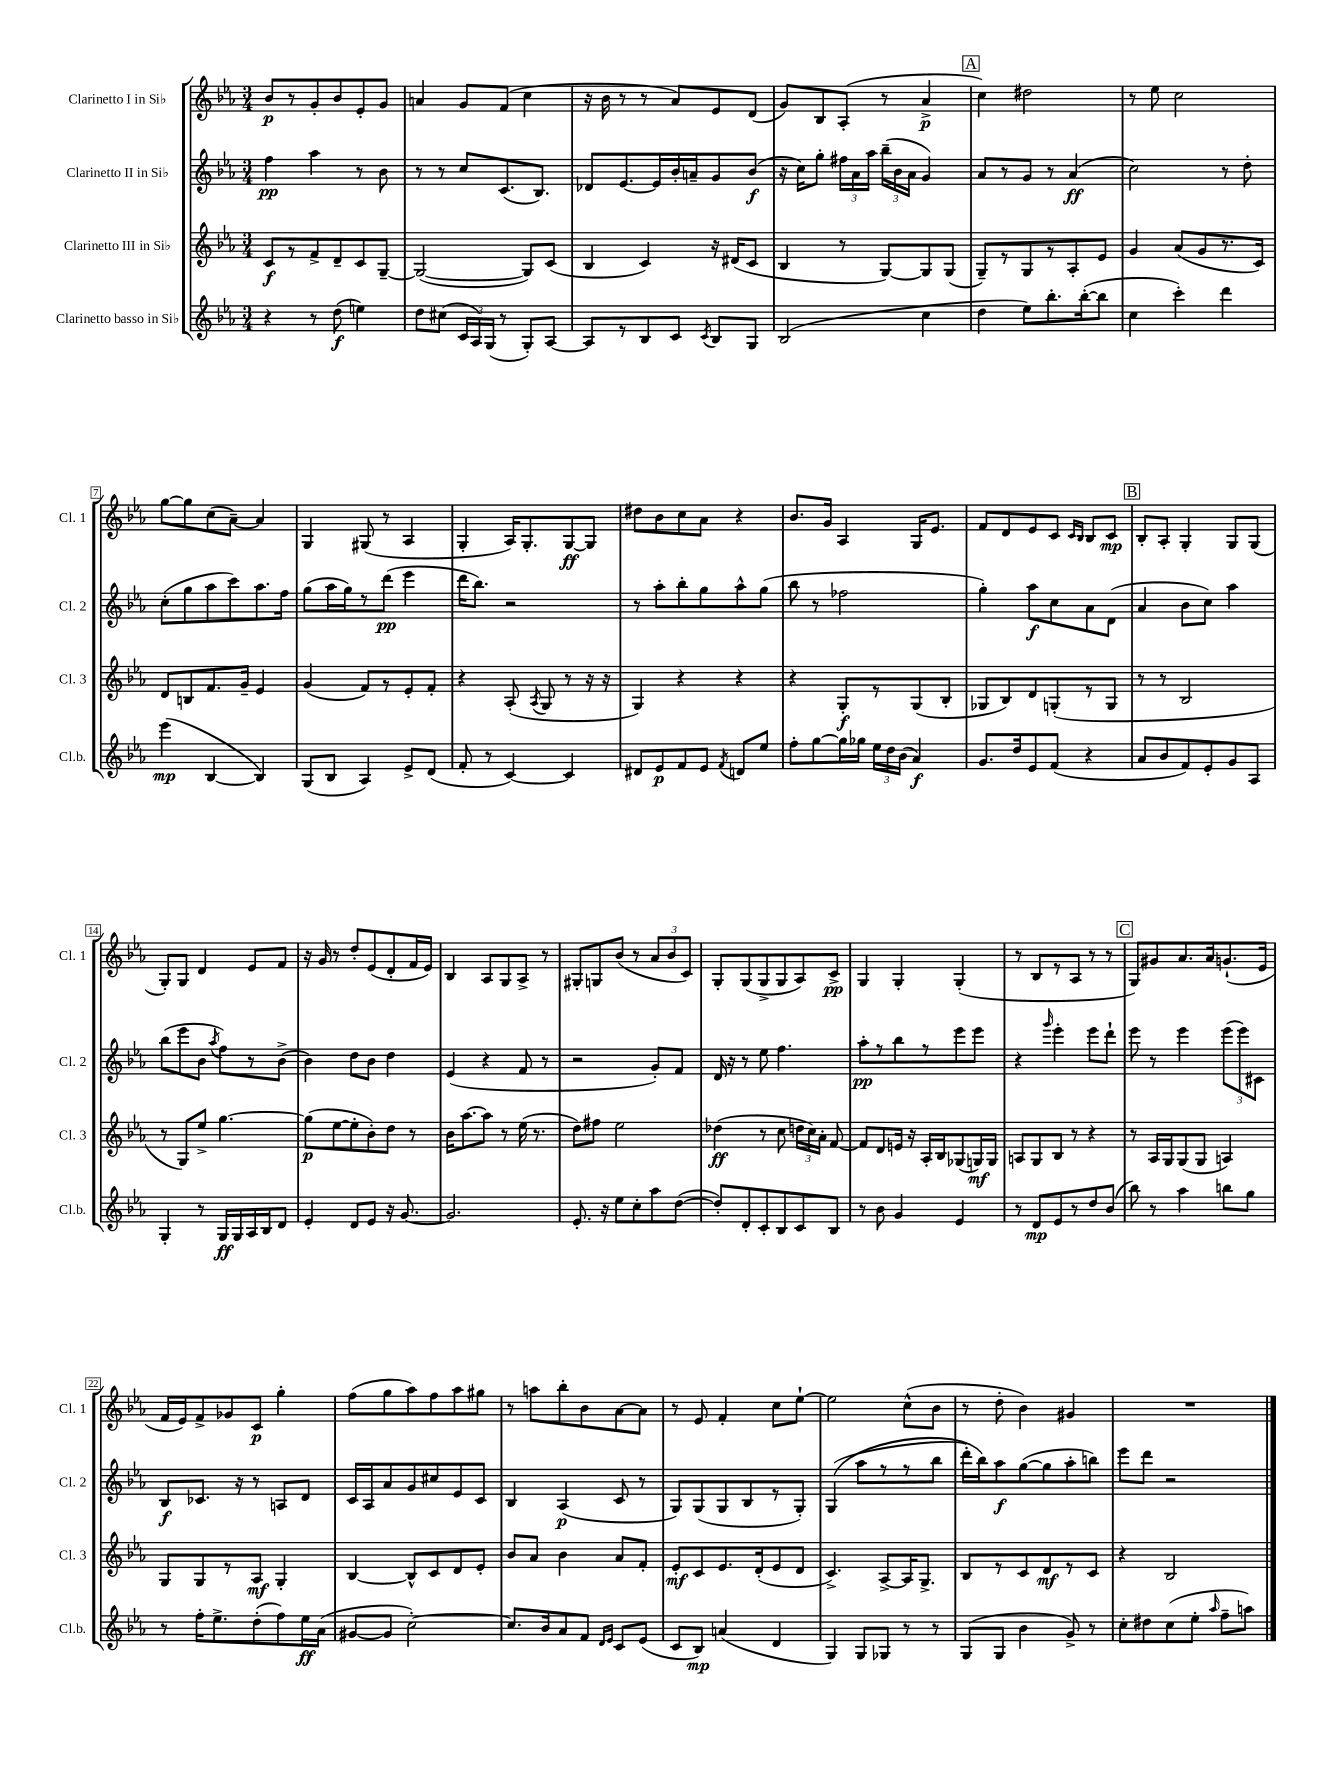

**kern	**dynam	**kern	**dynam	**kern	**dynam	**kern	**dynam
*part4	*part4	*part3	*part3	*part2	*part2	*part1	*part1
*staff4	*staff4	*staff3	*staff3	*staff2	*staff2	*staff1	*staff1
*I"Clarinetto basso in Si♭	*	*I"Clarinetto III in Si♭	*	*I"Clarinetto II in Si♭	*	*I"Clarinetto I in Si♭	*
*I'Cl.b.	*	*I'Cl. 3	*	*I'Cl. 2	*	*I'Cl. 1	*
*clefG2	*	*clefG2	*	*clefG2	*	*clefG2	*
*k[b-e-a-]	*	*k[b-e-a-]	*	*k[b-e-a-]	*	*k[b-e-a-]	*
*M3/4	*	*M3/4	*	*M3/4	*	*M3/4	*
=1	=1	=1	=1	=1	=1	=1	=1
4r	.	8c/L	f	4ff\	pp	8b-/L	p
.	.	8r	.	.	.	8r	.
8r	.	8f^/	.	4aa-\	.	8g'/	.
(8dd\	f	8d~/	.	.	.	8b-/	.
4een\)	.	8c/	.	8r	.	8e-'/	.
.	.	[8G~/J	.	8b-\	.	8g/J	.
=2	=2	=2	=2	=2	=2	=2	=2
8dd\L	.	(2G/_	.	8r	.	4an/	.
(8cc#X\J	.	.	.	8r	.	.	.
24c/LL	.	.	.	8cc/L	.	8g/L	.
24A-/)	.	.	.	.	.	.	.
(24G/JJ	.	.	.	.	.	.	.
8r	.	.	.	(8.c/	.	(8f/J	.
8G'/L)	.	8G/L])	.	.	.	4cc\	.
.	.	.	.	8.B-/J)	.	.	.
[8A-/J	.	(8c/J	.	.	.	.	.
=3	=3	=3	=3	=3	=3	=3	=3
8A-/L]	.	4B-/	.	8d-X/L	.	16r	.
.	.	.	.	.	.	16b-\	.
8r	.	.	.	[8.e-/	.	8r	.
8B-/	.	4c/)	.	.	.	8r	.
.	.	.	.	16e-/L]	.	.	.
8c/J	.	.	.	16b-'/	.	8a-/L)	.
.	.	.	.	16an~/J	.	.	.
8qc/	.	.	.	.	.	.	.
8B-/L	.	16r	.	8g/	.	8e-/	.
.	.	(16d#X/KL	.	.	.	.	.
8G/J	.	8c/J	.	(8b-/J	f	(8d/J	.
=4	=4	=4	=4	=4	=4	=4	=4
(2B-/	.	4B-/	.	16r	.	8g/L)	.
.	.	.	.	16cc\KL)	.	.	.
.	.	.	.	8gg'\J	.	8B-/	.
.	.	8r	.	24ff#X\LL	.	(8A-'/J	.
.	.	.	.	24a-\	.	.	.
.	.	.	.	24aa-\JJ	.	.	.
.	.	[8G/L)	.	(24bb-~\LL	.	8r	.
.	.	.	.	24b-\	.	.	.
.	.	.	.	24a-\JJ	.	.	.
4cc\	.	8G/]	.	4g/)	.	4a-^/	p
.	.	(8G/J	.	.	.	.	.
!!LO:REH:place=s1:t=A
=5	=5	=5	=5	=5	=5	=5	=5
4dd\	.	8G~/L)	.	8a-/L	.	4cc\)	.
.	.	8r	.	8r	.	.	.
8ee-\L)	.	8G/	.	8g/J	.	2dd#X\	.
8.bb-'\	.	8r	.	8r	.	.	.
.	.	8A-'/	.	(4a-/	ff	.	.
([16bb-'\k	.	.	.	.	.	.	.
8bb-\J]	.	8e-/J	.	.	.	.	.
=6	=6	=6	=6	=6	=6	=6	=6
4cc\	.	4g/	.	2cc\)	.	8r	.
.	.	.	.	.	.	8ee-\	.
4ccc'\)	.	(8a-/L	.	.	.	2cc\	.
.	.	8g/	.	.	.	.	.
4ddd\	.	8.r	.	8r	.	.	.
.	.	.	.	8dd'\	.	.	.
.	.	16c/Jk)	.	.	.	.	.
!!LO:LB:g=z
=7	=7	=7	=7	=7	=7	=7	=7
(4eee-\	mp	8d/L	.	(8cc'\L	.	[8gg\L	.
.	.	8Bn/	.	8gg\	.	8gg\]	.
[4B-/	.	8.f/	.	8aa-\	.	(8cc\	.
.	.	.	.	8ccc\)	.	[8a-~\J)	.
.	.	16g~/Jk	.	.	.	.	.
4B-/])	.	4e-/	.	8.aa-\	.	4a-/]	.
.	.	.	.	16ff\Jk	.	.	.
=8	=8	=8	=8	=8	=8	=8	=8
(8G/L	.	(4g/	.	(8gg\L	.	4G/	.
8B-/J	.	.	.	16aa-\L	.	.	.
.	.	.	.	16gg\J)	.	.	.
4A-/)	.	8f/L)	.	8r	.	(8G#X/	.
.	.	8r	.	(8ddd\J	pp	8r	.
8e-^/L	.	8e-'/	.	4eee-\	.	4A-/	.
(8d/J	.	8f'/J	.	.	.	.	.
=9	=9	=9	=9	=9	=9	=9	=9
8f'/	.	4r	.	16ddd\KL	.	4G'/	.
.	.	.	.	8.bb-\J)	.	.	.
8r	.	.	.	.	.	.	.
[4c/)	.	(8A-'/	.	2r	.	16A-/KL)	.
.	.	.	.	.	.	8.G'/	.
.	.	8qA-/	.	.	.	.	.
.	.	8G/	.	.	.	.	.
4c/]	.	8r	.	.	.	[8G/	ff
.	.	16r	.	.	.	8G/J]	.
.	.	16r	.	.	.	.	.
=10	=10	=10	=10	=10	=10	=10	=10
8d#X/L	.	4G/)	.	8r	.	8dd#X\L	.
8e-/	p	.	.	8aa-'\L	.	8b-\	.
8f/	.	4r	.	8bb-'\	.	8cc\	.
8e-/J	.	.	.	8gg\	.	8a-\J	.
8qf/	.	.	.	.	.	.	.
8dn/L	.	4r	.	8aa-^^\	.	4r	.
8ee-/J	.	.	.	(8gg\J	.	.	.
=11	=11	=11	=11	=11	=11	=11	=11
8ff'\L	.	4r	.	8bb-\	.	8.b-/L	.
[8gg\	.	.	.	8r	.	.	.
.	.	.	.	.	.	16g/Jk	.
16gg\L]	.	8G'/L	f	2ff-X\	.	4A-/	.
16gg-X\JJ	.	.	.	.	.	.	.
24ee-\LL	.	8r	.	.	.	.	.
24dd\	.	.	.	.	.	.	.
(24b-\JJ	.	.	.	.	.	.	.
4a-/)	f	(8G/	.	.	.	16G/KL	.
.	.	.	.	.	.	8.e-/J	.
.	.	8B-'/J	.	.	.	.	.
=12	=12	=12	=12	=12	=12	=12	=12
8.g/L	.	8G-X/L	.	4gg'\)	.	8f/L	.
.	.	8B-/)	.	.	.	8d/	.
16dd/k	.	.	.	.	.	.	.
8e-/	.	8d/	.	8aa-\L	f	8e-/	.
(8f/J	.	(8Gn'/	.	8cc\	.	8c/J	.
.	.	.	.	.	.	16qqc/LL	.
.	.	.	.	.	.	16qqB-/JJ	.
4r	.	8r	.	8a-\	.	8B-/L	.
.	.	8G/J	.	(8d\J	.	8c/J	mp
!!LO:REH:place=s1:t=B
=13	=13	=13	=13	=13	=13	=13	=13
8a-/L	.	8r	.	4a-/	.	8B-'/L	.
8b-/	.	8r	.	.	.	8A-'/J	.
8f/)	.	2B-/	.	8b-\L	.	4G'/	.
8e-'/	.	.	.	8cc\J)	.	.	.
8g/	.	.	.	4aa-\	.	8G/L	.
8A-/J	.	.	.	.	.	(8G/J	.
!!LO:LB:g=z
=14	=14	=14	=14	=14	=14	=14	=14
4G'/	.	8r	.	(8bb-\L	.	8G'/L)	.
.	.	8G/L)	.	8eee-\	.	8G/J	.
8r	.	8ee-^/J	.	8b-\J	.	4d/	.
.	.	.	.	8qaa-/	.	.	.
16G/LL	ff	[4.gg\	.	8ff\L)	.	.	.
16G/	.	.	.	.	.	.	.
16A-/	.	.	.	8r	.	8e-/L	.
16B-/J	.	.	.	.	.	.	.
8d/J	.	.	.	(8b-^\J	.	8f/J	.
=15	=15	=15	=15	=15	=15	=15	=15
4e-'/	.	(8gg\L]	p	4b-\)	.	16r	.
.	.	.	.	.	.	16g/	.
.	.	[8ee-\	.	.	.	8r	.
8d/L	.	8ee-'\]	.	8dd\L	.	8dd'/L	.
8e-/J	.	8b-'\)	.	8b-\J	.	(8e-/	.
16r	.	8dd\J	.	4dd\	.	8d'/	.
[8.g/	.	.	.	.	.	.	.
.	.	8r	.	.	.	16f/L	.
.	.	.	.	.	.	16e-/JJ)	.
=16	=16	=16	=16	=16	=16	=16	=16
2.g/]	.	16b-\KL	.	(4e-/	.	4B-/	.
.	.	[8.aa-\	.	.	.	.	.
.	.	8aa-\J]	.	4r	.	8A-/L	.
.	.	8r	.	.	.	8G/	.
.	.	(16ee-\	.	8f/	.	8A-^/J	.
.	.	8.r	.	.	.	.	.
.	.	.	.	8r	.	8r	.
=17	=17	=17	=17	=17	=17	=17	=17
8.e-'/	.	8dd\L)	.	2r	.	8G#X'/L	.
.	.	8ff#X\J	.	.	.	8Gn/	.
16r	.	.	.	.	.	.	.
8ee-\L	.	2ee-\	.	.	.	(8b-/J	.
8cc'\	.	.	.	.	.	8r	.
8aa-\	.	.	.	8g'/L)	.	12a-/L	.
.	.	.	.	.	.	12b-/	.
([8dd\J	.	.	.	8f/J	.	.	.
.	.	.	.	.	.	12c/J)	.
=18	=18	=18	=18	=18	=18	=18	=18
8dd'/L])	.	(4dd-X\	ff	16d/	.	8G'/L	.
.	.	.	.	16r	.	.	.
8d'/	.	.	.	8r	.	(8G/	.
8c'/	.	8r	.	8ee-\	.	8G^/	.
8B-/	.	8cc\	.	4.ff\	.	8G/	.
8c/	.	24ddn\LL	.	.	.	8A-/)	.
.	.	24cc\)	.	.	.	.	.
.	.	24a-'\JJ	.	.	.	.	.
8B-/J	.	[8f/	.	.	.	8c^/J	pp
=19	=19	=19	=19	=19	=19	=19	=19
8r	.	8f/L]	.	8aa-'\L	pp	4G/	.
8b-\	.	8d/	.	8r	.	.	.
4g/	.	16en/Jk	.	8bb-\	.	4G'/	.
.	.	16r	.	.	.	.	.
.	.	16A-'/LL	.	8r	.	.	.
.	.	16B-/J	.	.	.	.	.
4e-/	.	(8G-X/	.	8eee-\	.	(4G'/	.
.	.	16Gn/L)	mf	8eee-\J	.	.	.
.	.	16G/JJ	.	.	.	.	.
=20	=20	=20	=20	=20	=20	=20	=20
8r	.	8An/L	.	4r	.	8r	.
8d/L	mp	8G/	.	.	.	8B-/L	.
.	.	.	.	16qqggg/	.	.	.
8e-/	.	8B-/J	.	4eee-'\	.	8r	.
8r	.	8r	.	.	.	8A-/J	.
8dd/	.	4r	.	8eee-\L	.	8r	.
(8b-/J	.	.	.	8ddd`\J	.	8r	.
!!LO:REH:place=s1:t=C
=21	=21	=21	=21	=21	=21	=21	=21
8bb-\)	.	8r	.	8eee-\	.	8G/L)	.
8r	.	16A-/LL	.	8r	.	8g#X/	.
.	.	16G/J	.	.	.	.	.
4aa-\	.	(8G/	.	4eee-\	.	8.a-/	.
.	.	8G/J	.	.	.	.	.
.	.	.	.	.	.	16a-/k	.
8bbn\L	.	4An/)	.	(12eee-\L	.	(8.gn`/	.
.	.	.	.	12eee-\)	.	.	.
8gg\J	.	.	.	.	.	.	.
.	.	.	.	12c#X\J	.	.	.
.	.	.	.	.	.	16e-/Jk	.
!!LO:LB:g=z
=22	=22	=22	=22	=22	=22	=22	=22
8r	.	8G/L	.	8B-/L	f	16f/LL	.
.	.	.	.	.	.	16e-/J)	.
16ff'\KL	.	8G/	.	8.c-X/J	.	8f^/	.
8.ee-^\	.	.	.	.	.	.	.
.	.	8r	.	.	.	8g-X/	.
.	.	.	.	16r	.	.	.
(8dd'\	.	8A-/J	mf	8r	.	8c/J	p
8ff\)	.	4G'/	.	8An/L	.	4gg'\	.
16ee-\L	ff	.	.	8d/J	.	.	.
(16a-\JJ	.	.	.	.	.	.	.
=23	=23	=23	=23	=23	=23	=23	=23
[8g#X/L	.	[4B-/	.	16c/LL	.	(8ff\L	.
.	.	.	.	16A-/J	.	.	.
8g#/J]	.	.	.	8a-/	.	8gg\	.
[2cc'\)	.	8B-^^/L]	.	8g/	.	8aa-\)	.
.	.	8c/	.	8cc#X/	.	8ff\	.
.	.	8d/	.	8e-/	.	8aa-\	.
.	.	8e-'/J	.	8c/J	.	8gg#X\J	.
=24	=24	=24	=24	=24	=24	=24	=24
8.cc/L]	.	8b-/L	.	4B-/	.	8r	.
.	.	8a-/J	.	.	.	8aan\L	.
16b-/k	.	.	.	.	.	.	.
8a-/	.	4b-\	.	(4A-/	p	8bb-'\	.
8f/J	.	.	.	.	.	8b-\	.
16qqd/LL	.	.	.	.	.	.	.
16qqe-/JJ	.	.	.	.	.	.	.
8c/L	.	8a-/L	.	8c/	.	[8a-\	.
(8e-/J	.	8f'/J	.	8r	.	8a-\J]	.
=25	=25	=25	=25	=25	=25	=25	=25
8c/L	.	8e-'/L	mf	8G/L)	.	8r	.
8B-/J)	mp	8c/	.	(8G/	.	8e-/	.
(4an/	.	8.e-/	.	8G/	.	4f'/	.
.	.	.	.	8B-/	.	.	.
.	.	(16d'/k	.	.	.	.	.
4d/	.	8e-/	.	8r	.	8cc\L	.
.	.	8d/J	.	8G'/J)	.	[8ee-`\J	.
=26	=26	=26	=26	=26	=26	=26	=26
4G/)	.	4.c^/)	.	((4G/	.	2ee-\]	.
8G/L	.	.	.	8aa-\L	.	.	.
8G-X/J	.	[8A-^/L	.	8r	.	.	.
8r	.	16A-/K]	.	8r	.	(8cc^^\L	.
.	.	8.G^/J	.	.	.	.	.
8r	.	.	.	8bb-\J	.	8b-\J	.
=27	=27	=27	=27	=27	=27	=27	=27
(8G/L	.	8B-/L	.	16ddd'\LL)	.	8r	.
.	.	.	.	16bb-\J)	.	.	.
8G/J	.	8r	.	8aa-\	f	8dd'\	.
4b-\	.	8c/	.	([8gg\	.	4b-\)	.
.	.	8d/	mf	8gg\]	.	.	.
8g^/)	.	8r	.	8aa-'\	.	4g#X/	.
8r	.	8c/J	.	8bbn\J)	.	.	.
=28	=28	=28	=28	=28	=28	=28	=28
8cc'\L	.	4r	.	8eee-\L	.	2.r	.
8dd#X\	.	.	.	8ddd\J	.	.	.
(8cc\	.	2B-/	.	2r	.	.	.
8ee-'\J	.	.	.	.	.	.	.
16qqaa-/	.	.	.	.	.	.	.
8ff~\L	.	.	.	.	.	.	.
8aan\J)	.	.	.	.	.	.	.
==	==	==	==	==	==	==	==
*-	*-	*-	*-	*-	*-	*-	*-
